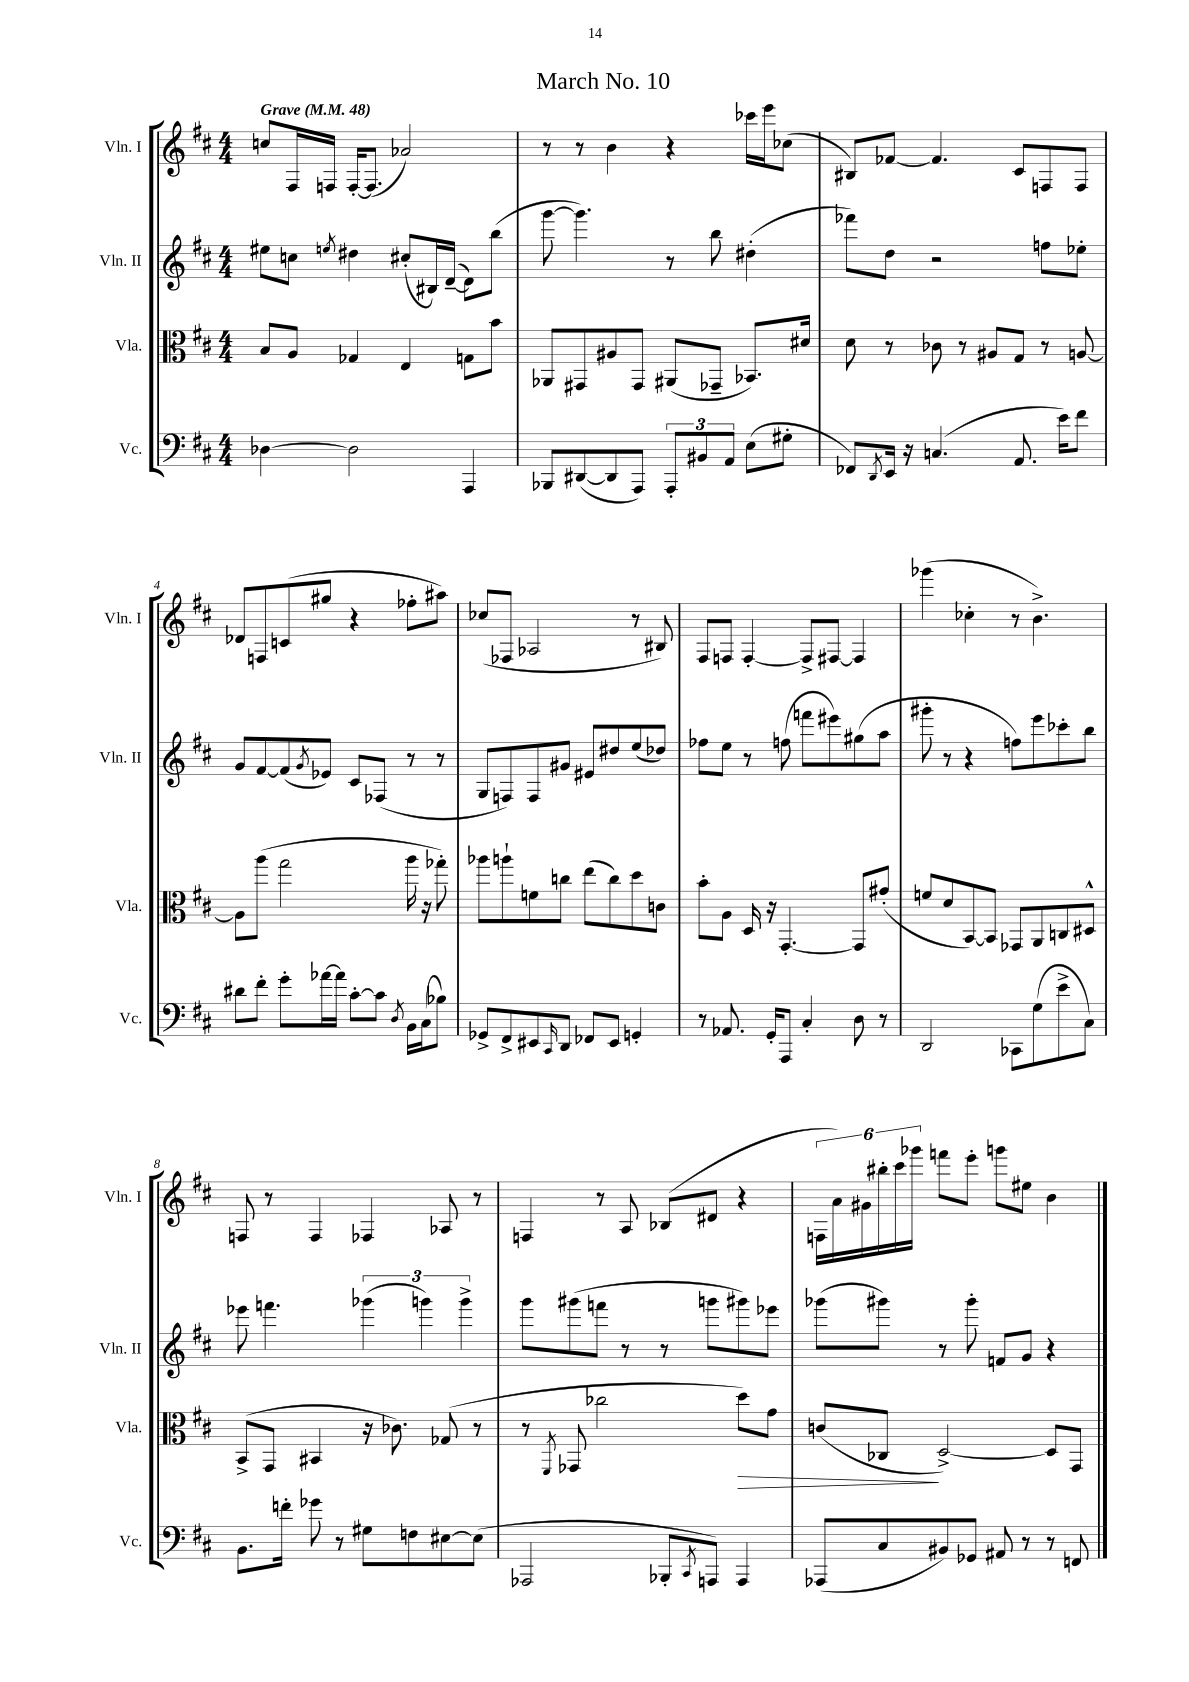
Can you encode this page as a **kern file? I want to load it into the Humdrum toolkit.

**kern	**kern	**kern	**kern
*staff4	*staff3	*staff2	*staff1
*clefF4	*clefC3	*clefG2	*clefG2
*k[f#c#]	*k[f#c#]	*k[f#c#]	*k[f#c#]
*M4/4	*M4/4	*M4/4	*M4/4
*MM48	*MM48	*MM48	*MM48
[4D-	8B	8ee#	8cc
.	8A	8cc	16F#
.	.	.	16F
.	.	8qee	.
2D-]	4G-	4dd#	[16F'
.	.	.	(8.F]
.	4E	(8cc#'	2a-)
.	.	16B#)	.
.	.	([16d~	.
4AAA	8G	8d])	.
.	8b	(8bb	.
=	=	=	=
8BBB-	8AA-	[8ggg	8r
([8DD#	8GG#	4.ggg])	8r
8DD#]	8A#	.	4b
8AAA)	8GG#	.	.
12AAA'	(8AA#	8r	4r
12BB#	.	.	.
.	8GG-~	8bb	.
12AA	.	.	.
(8E	8.BB-)	(4dd#'	16ccc-
.	.	.	16eee
8G#'	.	.	(8cc-
.	16d#	.	.
=	=	=	=
8FF-)	8d	8fff-)	8B#)
8qDD	.	.	.
16EE	8r	8dd	[8f-
16r	.	.	.
(4.C	8c-	2r	4.f-]
.	8r	.	.
.	8A#	.	.
8.AA	8G	.	8c#
.	8r	8ff	8F
16e)	.	.	.
8f#	[8A	8ee-'	8F
=	=	=	=
8d#	8A]	8g	8d-
8f#'	(8aa	[8f#	8F
8g'	2gg	(8f#]	(8c
.	.	8qg	.
[16a-	.	8e-)	8gg#
16a-]	.	.	.
[8c#'	.	8c#	4r
8c#]	.	(8F-	.
8qD	.	.	.
16BB	16aa	8r	8ff-'
(16C#	16r	.	.
8B-)	8gg-')	8r	8aa#)
=	=	=	=
8GG-^	8aa-	8G	(8cc-
8FF#^	8aa`	8F)	8F-
8EE#	8f	8F	2A-
16qqCC#	.	.	.
8DD	8cc	8g#	.
8FF-	(8ee	8e#	.
8EE#	8cc)	8dd#	.
4GG'	8dd	(8ee	8r
.	8c	8dd-)	8B#)
=	=	=	=
8r	8b'	8ff-	8F#
8.AA-	8A	8ee	8F
.	16D	8r	[4F'
16GG'	16r	.	.
8AAA	[4.GG'	(8ff	.
4C#'	.	8fff	8F^]
.	.	8eee#)	[8F#
8D	8GG]	(8gg#	4F#]
8r	(8g#'	8aa	.
=	=	=	=
2DD	8f	8ggg#'	(4ggg-
.	8d	8r	.
.	[8BB)	4r	4cc-'
.	8BB]	.	.
8CC-	8GG-	8ff)	8r
(8G	8AA	8eee	4.b^)
8e^	8C	8ccc-'	.
8C#)	8D#^^	8bb	.
=	=	=	=
8.BB	(8BB^	8eee-	8F
.	8GG	4.fff	8r
16f'	.	.	.
8g-	4BB#	.	4F
8r	.	.	.
8G#	16r	(6ggg-	4F-
.	8.c-)	.	.
8F	.	.	.
.	.	6ggg)	.
[8E#	(8G-	.	8A-
.	.	6ggg^	.
(8E#]	8r	.	8r
=	=	=	=
2AAA-	8r	8ggg	4F
.	8qFF#	.	.
.	8GG-	(8ggg#	.
.	2cc-	8fff	8r
.	.	8r	8A
8BBB-'	.	8r	(8B-
8qCC#	.	.	.
8AAA)	.	8ggg	8d#
4AAA	8dd)	8ggg#)	4r
.	8g	8eee-	.
=	=	=	=
(8AAA-	(8c	(8ggg-	24F
.	.	.	24a)
.	.	.	24g#
8C#	8C-	8ggg#)	24bb#'
.	.	.	24ccc#
.	.	.	24ggg-
8BB#)	[2D^)	8r	8fff
8GG-	.	8ggg#'	8eee'
8AA#	.	8f	8ggg
8r	.	8g	8ee#
8r	8D]	4r	4b
8FF	8GG	.	.
==	==	==	==
*-	*-	*-	*-
